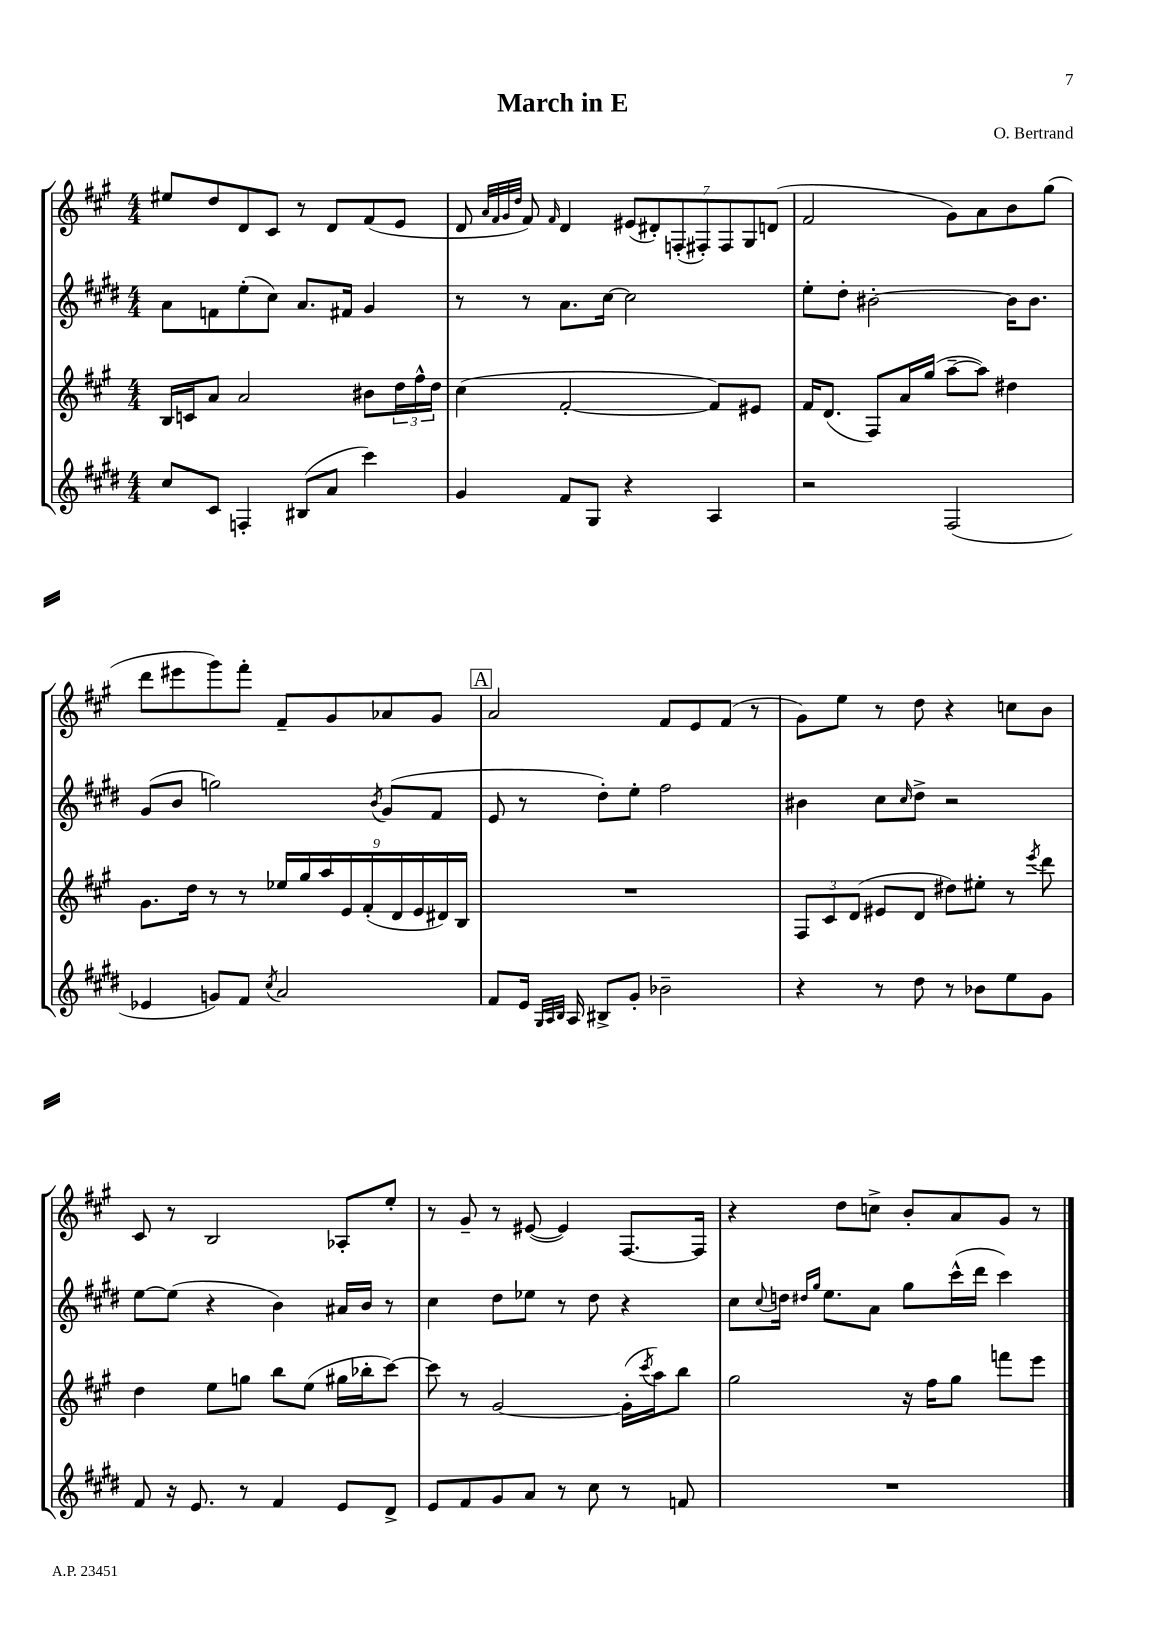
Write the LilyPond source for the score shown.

\header { title = "March in E" composer = "O. Bertrand" }
<<
\new StaffGroup <<
\new Staff = "s0" {
    \clef treble \key a \major \numericTimeSignature \time 4/4
    eis''8 d''8 d'8 cis'8 r8 d'8 fis'8( e'8 |
    d'8 \grace { a'32 fis'32 gis'32 d''32 } fis'8) \grace { fis'16 } d'4 \tuplet 7/4 { eis'8( dis'8-.) f8-.( fis8-.) fis8 gis8 d'8( } |
    fis'2 gis'8) a'8 b'8 gis''8( |
    d'''8 eis'''8 gis'''8) fis'''8-. fis'8-- gis'8 aes'8 gis'8 |
    \mark \markup { \box "A" } a'2 fis'8 e'8 fis'8( r8 |
    gis'8) e''8 r8 d''8 r4 c''8 b'8 |
    cis'8 r8 b2 aes8-. e''8-. |
    r8 gis'8-- r8 eis'8~( eis'4) fis8.~ fis16 |
    r4 d''8 c''8-> b'8-. a'8 gis'8 r8 \bar "|." |
}
\new Staff = "s1" {
    \clef treble \key e \major \numericTimeSignature \time 4/4
    a'8 f'8 e''8-.( cis''8) a'8. fis'16 gis'4 |
    r8 r8 a'8. cis''16~ cis''2 |
    e''8-. dis''8-. bis'2~-. bis'16 bis'8. |
    gis'8( b'8 g''2) \acciaccatura { b'8 } gis'8( fis'8 |
    \mark \markup { \box "A" } e'8 r8 dis''8-.) e''8-. fis''2 |
    bis'4 cis''8 \grace { cis''16 } dis''8-> r2 |
    e''8~ e''8( r4 b'4) ais'16 b'16 r8 |
    cis''4 dis''8 ees''8 r8 dis''8 r4 |
    cis''8 \appoggiatura { cis''8 } d''16 \grace { dis''16 gis''16 } e''8. a'8 gis''8 cis'''16-^( dis'''16 cis'''4) \bar "|." |
}
\new Staff = "s2" {
    \clef treble \key a \major \numericTimeSignature \time 4/4
    b16 c'16 a'8 a'2 bis'8 \tuplet 3/2 { d''16 fis''16-^ d''16 } |
    cis''4( fis'2~-. fis'8) eis'8 |
    fis'16 d'8.( fis8) a'16 gis''16( a''8~-- a''8) dis''4 |
    gis'8. d''16 r8 r8 \tuplet 9/8 { ees''16 gis''16 a''16 e'16 fis'16-.( d'16 e'16 dis'16) b16 } |
    \mark \markup { \box "A" } R1 |
    \tuplet 3/2 { fis8 cis'8 d'8( } eis'8 d'8 dis''8) eis''8-. r8 \acciaccatura { e'''8 } d'''8 |
    d''4 e''8 g''8 b''8 e''8( gis''16 bes''16-. cis'''8~) |
    cis'''8 r8 gis'2~ gis'16-.( \acciaccatura { cis'''8 } a''16) b''8 |
    gis''2 r16 fis''16 gis''8 f'''8 e'''8 \bar "|." |
}
\new Staff = "s3" {
    \clef treble \key e \major \numericTimeSignature \time 4/4
    cis''8 cis'8 f4-. bis8( a'8 cis'''4) |
    gis'4 fis'8 gis8 r4 a4 |
    r2 fis2( |
    ees'4 g'8) fis'8 \acciaccatura { cis''8 } a'2 |
    \mark \markup { \box "A" } fis'8 e'16 \grace { gis32 a32 b32 } a16 bis8-> gis'8-. bes'2-- |
    r4 r8 dis''8 r8 bes'8 e''8 gis'8 |
    fis'8 r16 e'8. r8 fis'4 e'8 dis'8-> |
    e'8 fis'8 gis'8 a'8 r8 cis''8 r8 f'8 |
    R1 \bar "|." |
}
>>
>>
\layout { \context { \Score \remove "Bar_number_engraver" } }
